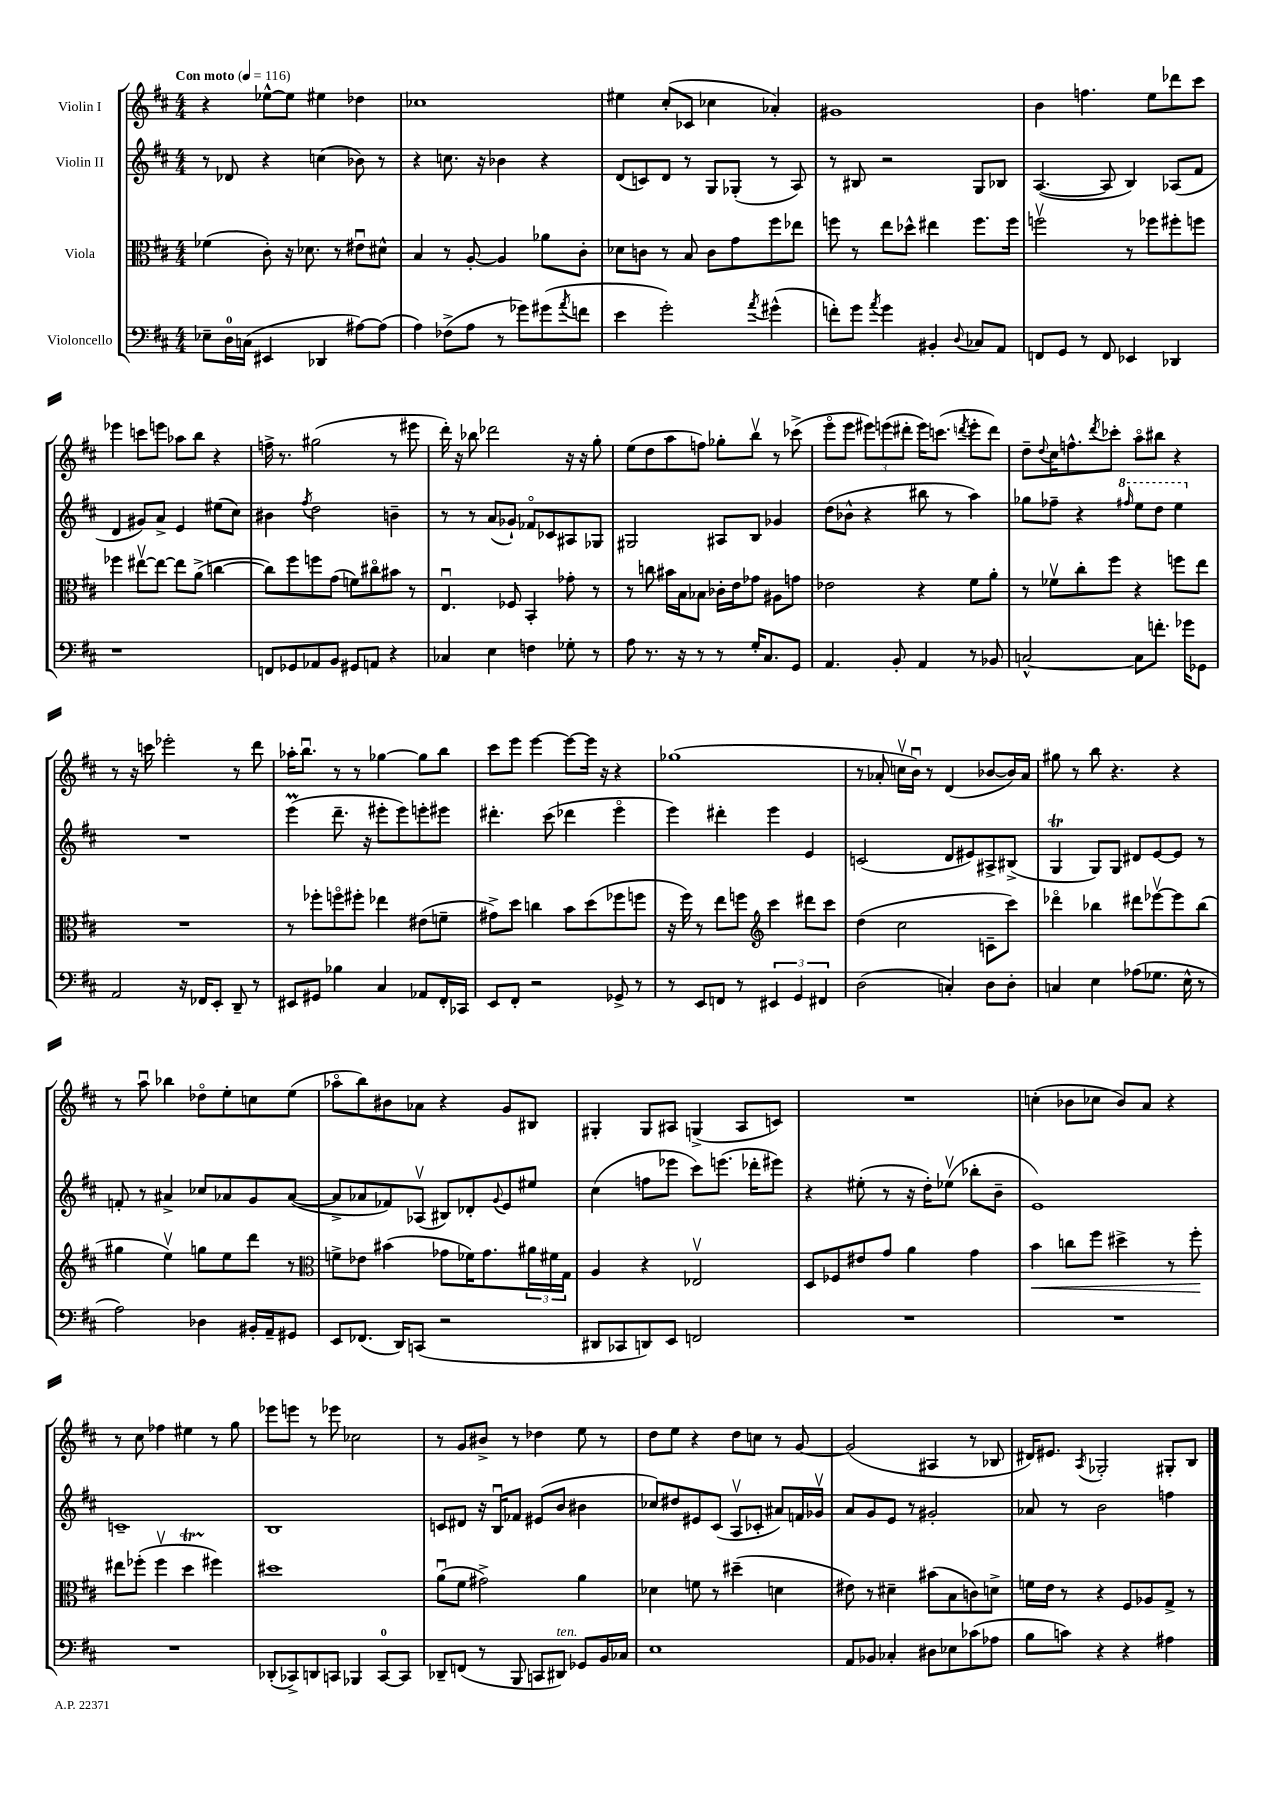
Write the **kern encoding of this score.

**kern	**kern	**kern	**kern
*staff4	*staff3	*staff2	*staff1
*clefF4	*clefC3	*clefG2	*clefG2
*k[f#c#]	*k[f#c#]	*k[f#c#]	*k[f#c#]
*M4/4	*M4/4	*M4/4	*M4/4
*MM116	*MM116	*MM116	*MM116
8E-~\L	(4f-\	8r	4r
16D\L	.	8d-/	.
(16C\JJ	.	.	.
4EE#/	8c#'\)	4r	[8ee-^^\L
.	16r	.	8ee-\]J
.	8.d-\	.	.
4DD-/	.	(4cc\	4ee#\
.	8r	.	.
[8A#\L)	8e#u\L	8b-\)	4dd-\
(8A#\]J	8d#^^\J	8r	.
=	=	=	=
4A\)	4B/	4r	1cc-
(8F-^\L	8r	8.cc\	.
8A\J	[8A'/	.	.
.	.	16r	.
8r	4A/]	4b-\	.
8g-\L)	.	.	.
(8g#\	8a-\L	4r	.
8qa/	.	.	.
8f\J	8c#'\J	.	.
=	=	=	=
4e\	8d-\L	(8d/L	4ee#\
.	8c\J	8c/)	.
2g'\)	8r	8d/J	(8cc#'/L
.	8B/	8r	8c-/J
.	8c\L	8G/L	4cc-\
.	8g\	(8G-'/J	.
8qa/	.	.	.
(4g#^^\	8ff#\	8r	4a-'/)
.	8ee-\J	8A/)	.
=	=	=	=
8f'\L)	8ff\	8r	1g#
8g\J	8r	8B#/	.
8qa/	.	.	.
4g\	8ee\L	2r	.
.	8dd-^^\J	.	.
4BB#'/	4ee#\	.	.
8qqD/	.	.	.
8C-/L	8.ff\L	8G/L	.
8AA/J	.	8B-/J	.
.	16ff\Jk	.	.
=	=	=	=
8FF/L	2ffv\	([4.A/	4b\
8GG/J	.	.	.
8r	.	.	4.ff\
8FF/	.	8A/]	.
4EE-/	8r	4B/)	.
.	8ff-\L	.	8ee\L
4DD-/	8ff#'\	(8A-/L	8ddd-\
.	8ff\J	8f#/J	8ccc#\J
=	=	=	=
1r	4ff-\	4d/	4eee-\
.	[8ee#v\L	8g#/L)	8ccc\L
.	8ee#\_J	8a^/J	8eee\J
.	8ee#\]L	4e/	8aa-\L
.	(8a^\J	.	8bb\J
.	[4cc\	(8ee#\L	4r
.	.	8cc#\J)	.
=	=	=	=
8FF/L	8cc\]L)	4b#\	16ff^\
.	.	.	8.r
8GG-/	8ff#\	.	.
.	.	8qff#/	.
8AA-/	8ff\	2dd\	(2gg#\
8BB/J	(8g\J	.	.
8GG#/L	8f\L)	.	.
8AA/J	8cc#o\	.	.
4r	8b#\J	4b~\	8r
.	8r	.	8eee#\
=	=	=	=
4C-/	4.Eu/	8r	16ddd'\)
.	.	.	16r
.	.	8r	8bb-\
4E\	.	(8a/L	2ddd-\
.	8F-/	8g-`/J)	.
4F\	4BB'/	8f-o/L	.
.	.	8c-/	.
8G-'\	8g-'\	8A#/	16r
.	.	.	16r
8r	8r	8G-/J	8gg'\
=	=	=	=
8A\	8r	2G#/	(8ee\L
8.r	8cc\	.	8dd\
.	16b#\LL	.	8aa\
16r	16B\J	.	.
8r	8B-\J	.	8ff\J)
8r	16c-'\LL	8A#/L	8gg-'\L
.	16e\J	.	.
16G'/LK	8g-\J	8B/J	8bbv\J
8.C#/	.	.	.
.	8A#\L	4g-/	8r
8GG/J	8g\J	.	(8ccc-^\
=	=	=	=
4.AA/	2e-\	(8dd\L	8eeeo\L
.	.	8b-^^\J	8eee\J
.	.	4r	12eee#\L)
.	.	.	(12eee\
8BB'/	.	.	.
.	.	.	12ddd#'\J
4AA/	4r	8bb#\	16eee\LK)
.	.	.	(8.ccc\J
.	.	8r	.
.	.	.	8qddd/
8r	8f#\L	4aa\)	8eee'\L
8BB-/	8a'\J	.	8ddd\J)
=	=	=	=
[2C^^/	8r	8gg-\L	8dd~\L
.	.	.	8qqdd/
.	8f-v\L	8ff-~\J	16cc#\K
.	.	.	8.ff^^\
.	8cc#'\	4r	.
.	.	.	8qddd/
.	8ff#\J	.	8ccc-'\J
.	.	16qqfff#/	.
8C\]L	4r	8eee\L	8aao\L
8.f'\J	.	8ddd\J	8bb#\J
.	8ff\L	4eee\	4r
16g-\LK	.	.	.
8GG-\J	8ee\J	.	.
=	=	=	=
2AA/	1r	1r	8r
.	.	.	16r
.	.	.	16ccc\
.	.	.	2eee-'\
16r	.	.	.
16FF-/LK	.	.	.
8EE'/J	.	.	.
8DD~/	.	.	8r
8r	.	.	8ddd\
=	=	=	=
8EE#/L	8r	(4eee\	16aa-'\LK
.	.	.	8.bbu\J
8GG#/J	8ff-'\L	.	.
4B-\	8ffo\	8.ddd~\	8r
.	8ff#'\J	.	8r
.	.	16r	.
4C#/	4ee-\	8eee#'\L	[4gg-\
.	.	8eee#\)	.
8AA-/L	(8e#\L	8eee'\	8gg-\]L
16FF#'/L	8f~\J	8eee#\J	8bb\J
16CC-/JJ	.	.	.
=	=	=	=
8EE/L	8g#^\L)	4.ddd#'\	8ccc#\L
8FF#'/J	8dd\J	.	8eee\J
2r	4cc\	.	[4eee\
.	.	(8ccc#\	.
.	8b\L	4ddd-\	8eee\_L
.	(8dd\	.	16eee\]Jk
.	.	.	16r
8GG-^/	8ff-\	4eeeo\	4r
8r	8ff\J	.	.
=	=	=	=
8r	16r	4eee\)	(1gg-
.	16ff#\)	.	.
8EE/L	8r	.	.
8FF/J	8ee\L	4ddd#'\	.
8r	8ff\J	.	.
*	*clefG2	*	*
6EE#/	4ccc#\	4eee\	.
6GG/	.	.	.
.	8ddd#\L	4e/	.
6FF#/	.	.	.
.	8ccc#\J	.	.
=	=	=	=
(2D\	(4dd\	(2c/	8r
.	.	.	8a-'/
.	2cc#\	.	16ccv\LL
.	.	.	16bu\JJ)
.	.	.	8r
4C'/)	.	8d/L	(4d/
.	.	8e#/)	.
8D\L	8c~\L	8A#^/	[8b-/L
8D'\J	8ccc#\J)	(8B#^/J	16b-/]L)
.	.	.	16a-/JJ
=	=	=	=
4C/	4ddd-o\	4G/	8gg#\
.	.	.	8r
4E\	4bb-\	8G/L)	8bb\
.	.	8G/J	4.r
(8A-\L	8ddd#\L	8d#/L	.
8.G-\J	[8eee-v\	[8e/	.
.	8eee-\]	8e/]J	4r
16E^^\	.	.	.
8r	(8bb-\J	8r	.
=	=	=	=
2A\)	4gg#\	8f'/	8r
.	.	8r	8aau\
.	4eev\)	4a#^/	4bb-\
4D-\	8gg\L	8cc-/L	8dd-o\L
.	8ee\	8a-/	8ee'\
16BB#'/LL	8ddd\J	8g/	8cc\
16AA~/J	.	.	.
8GG#/J	8r	([8a-/J	(8ee\J
=	=	=	=
*	*clefC3	*	*
8EE/L	8f^\L	8a-^/]L	8aa-o\L
(8.FF-/J	8e-\J	8a-/	8bb\)
.	(4b#\	8f-/)	8b#\
16DD/LK)	.	.	.
(8CC/J	.	(8A-v/J	8a-\J
2r	8g-\L	8B#/L)	4r
.	16f-\K)	8d-'/	.
.	8.g-\	.	.
.	.	8qqg/	.
.	.	8e/	8g/L
.	24a#\L	8ee#/J	8B#/J
.	24f#\	.	.
.	24G\JJ	.	.
=	=	=	=
8DD#/L	4A/	(4cc#\	4G#'/
8CC-/	.	.	.
8DD/)	4r	8ff\L	8G#/L
8EE/J	.	8eee-\J	8A#/J
2FF/	2E-v/	8ccc#\L)	(4G^/
.	.	(8.eee\J	.
.	.	.	8A#/L
.	.	16ddd-'\LK	.
.	.	8eee#\J)	8c/J)
=	=	=	=
1r	8D/L	4r	1r
.	8F-/	.	.
.	8e#/	(8ee#'\	.
.	8g/J	8r	.
.	4a\	16r	.
.	.	16dd'\LK)	.
.	.	(8ee-v\J	.
.	4g\	8bb-'\L	.
.	.	8b~\J	.
=	=	=	=
1r	4b\	1e)	(4cc'\
.	8cc\L	.	8b-\L
.	8ff#\J	.	8cc-\J
.	4dd#^\	.	8b-/L)
.	.	.	8a/J
.	8r	.	4r
.	8ff#'\	.	.
=	=	=	=
1r	8ee#\L	1c~	8r
.	(8ff-'\J	.	8cc#\
.	4ff-v\	.	4ff-\
.	4dd\	.	4ee#\
.	4ff#\)	.	8r
.	.	.	8gg\
=	=	=	=
(8DD-'/L	1dd#	1B	8eee-\L
8CC-^/)	.	.	8eee\J
8DD/	.	.	8r
8CC/J	.	.	8eee-\
4BBB-/	.	.	2cc-\
[8CC/L	.	.	.
8CC/]J	.	.	.
=	=	=	=
8DD-~/L	(8au\L	8c/L	8r
(8FF/J	8f#\J	8d#/J	8g/L
8r	2g#^\)	16r	8b#^/J
.	.	16Bu/LK	.
8BBB/	.	8f-/J	8r
8CC/L	.	(8e#/L	4dd-\
8DD#/J)	.	8b/J	.
8GG-/L	4a\	4b#\	8ee\
16BB/L	.	.	8r
16C-/JJ	.	.	.
=	=	=	=
1E	4d-\	8cc-/L)	8dd\L
.	.	8dd#/	8ee\J
.	8f\	8e#/	4r
.	8r	(8c#/J	.
.	(4dd#~\	8Av/L	8dd\L
.	.	8c-'/J	8cc\J
.	4d\	8a#/L)	8r
.	.	16f/L	[8g/
.	.	16g-v/JJ	.
=	=	=	=
8AA/L	8e#\)	8a/L	(2g/]
8BB-/J	8r	8g/	.
4C-'/	4d#~\	8e/J	.
.	.	8r	.
8D#\L	(8b#\L	2g#'/	4A#/
8E-\	8B\	.	.
(8c-\	8c\)	.	8r
8A-\J	8d^\J	.	8B-/
=	=	=	=
8B\L	16f\LL	8a-/	16d#/LK)
.	16e\JJ	.	8.e#/J
8c\J)	8r	8r	.
.	.	.	8qA/
4r	4r	2b\	2G-'/
4r	8F#/L	.	.
.	8A-/	.	.
4A#\	8G^/J	4ff\	8G#'/L
.	8r	.	8B/J
==	==	==	==
*-	*-	*-	*-
